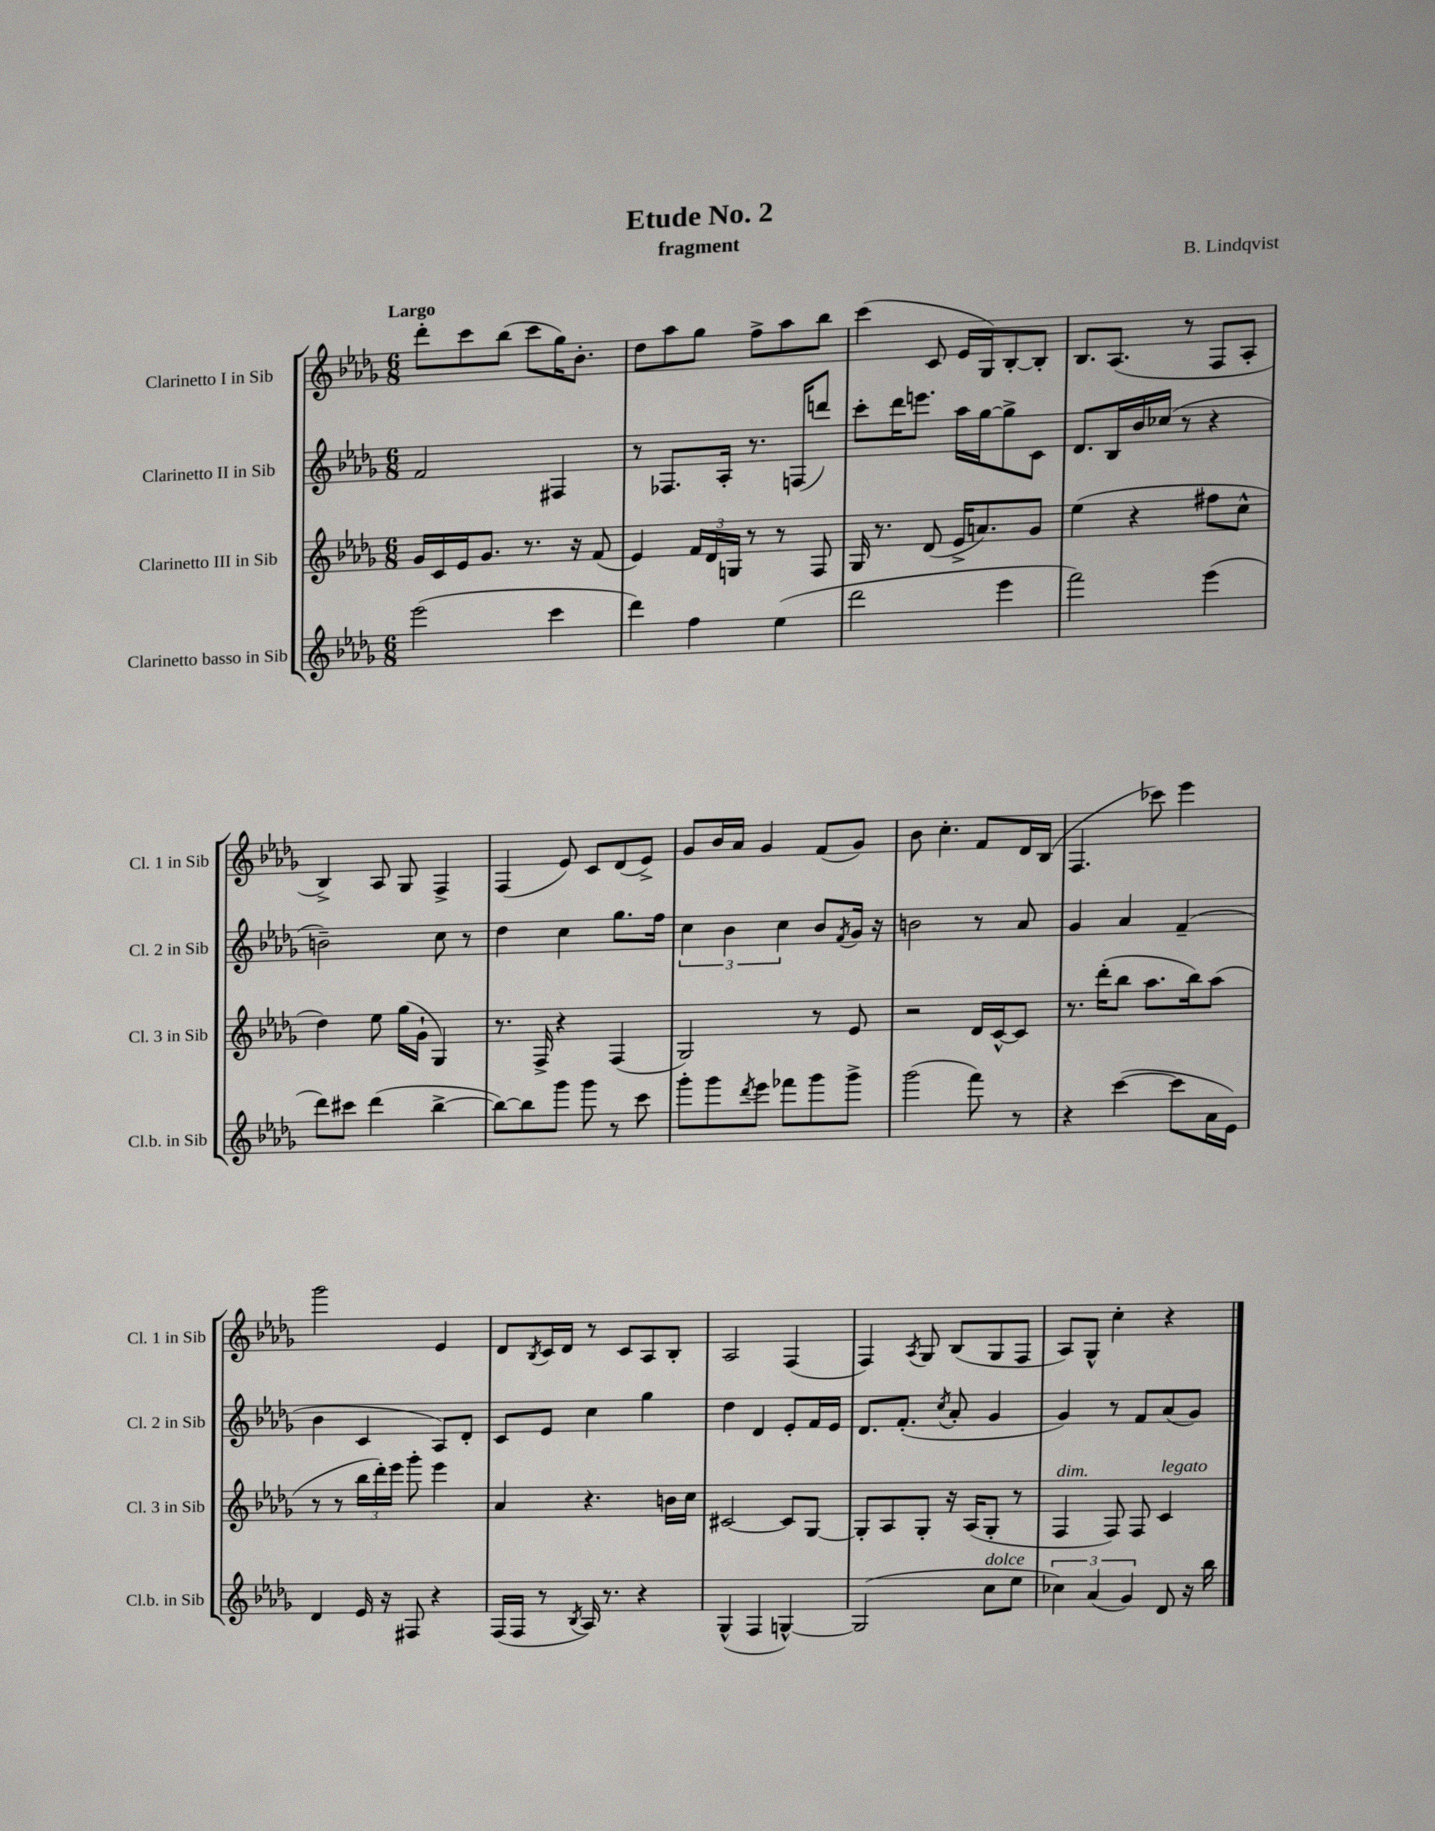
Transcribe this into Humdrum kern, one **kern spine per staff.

**kern	**kern	**kern	**kern
*staff4	*staff3	*staff2	*staff1
*clefG2	*clefG2	*clefG2	*clefG2
*k[b-e-a-d-g-]	*k[b-e-a-d-g-]	*k[b-e-a-d-g-]	*k[b-e-a-d-g-]
*M6/8	*M6/8	*M6/8	*M6/8
(2eee-	16g-	2f	8ddd-'
.	16c	.	.
.	16e-	.	8ccc
.	8.g-	.	.
.	.	.	(8bb-
.	8.r	.	8ccc
4ccc	.	4F#	16gg-)
.	16r	.	8.b-'
.	(8f	.	.
=	=	=	=
4ddd-)	4e-)	8r	8dd-
.	.	8.F-	8aa-
4ff	24f	.	8gg-
.	24d-	.	.
.	.	16A-'	.
.	24G	.	.
.	8r	8.r	8ff^
(4ee-	8r	.	8aa-
.	.	(16F	.
.	8F	8ddd)	8bb-
=	=	=	=
2ddd-	16G-	8ccc'	(4ccc
.	8.r	.	.
.	.	16ddd-	.
.	.	8.eee	.
.	(8d-	.	8c
.	16e-^	16aa-	16e-
.	8.a)	[16gg-	16G-)
4eee-	.	8gg-^]	[8B-'
.	8g-	8c	8B-']
=	=	=	=
2fff)	(4ee-	8.d-	8.B-
.	.	16B-	(8.A-
.	4r	16b-	.
.	.	(16cc-	.
.	.	8r	8r
(4eee-	8ff#	4r	8F
.	8cc^^	.	8A-'
=	=	=	=
8ddd-)	4dd-)	2b~)	4B-^)
8ccc#	.	.	.
(4ddd-	8ee-	.	8A-
.	(16gg-	.	8G-
.	16g-`	.	.
[4bb-^	4G-)	8cc	4F^
.	.	8r	.
=	=	=	=
8bb-_)	8.r	4dd-	(4F
8bb-]	.	.	.
.	16F^	.	.
8ggg-	4r	4cc	8e-)
8ggg-	.	.	8c
8r	(4F	8.gg-	(8d-
8ccc	.	.	8e-^)
.	.	16ff	.
=	=	=	=
8ggg-'	2G-)	6cc	8g-
8ggg-	.	.	16b-
.	.	6b-	.
.	.	.	16a-
8qddd-	.	.	.
8eee-	.	.	4g-
.	.	6cc	.
8fff-	.	.	.
8ggg-	8r	8b-	(8f
.	.	8qf	.
8ggg-^	8e-	16g-	8g-)
.	.	16r	.
=	=	=	=
(2ggg-	2r	2b	8b-
.	.	.	4.cc'
8fff)	16d-	8r	8f
.	[16c^^	.	.
8r	8c]	8a-	16d-
.	.	.	(16B-
=	=	=	=
4r	8.r	4g-	4.F
.	(16ddd-'	.	.
([4ccc	8bb-	4a-	.
.	8.aa-	.	8ccc-)
8ccc]	.	(4f~	4eee-
.	16bb-)	.	.
16a-	(8aa-	.	.
16e-)	.	.	.
=	=	=	=
4d-	8r	4b-	2ggg-
.	8r	.	.
16e-	24bb-	4c	.
.	24ddd-')	.	.
16r	.	.	.
.	24eee-	.	.
8F#	8ggg-'	.	.
4r	4eee-	8A-)	4e-
.	.	8d-'	.
=	=	=	=
(16F	4a-	8c	8d-
16F	.	.	.
.	.	.	8qB-
8r	.	8e-	16c
.	.	.	16d-
8qB-	.	.	.
16A-)	4.r	4cc	8r
8.r	.	.	.
.	.	.	8c
4r	.	4gg-	8A-
.	16b	.	8B-'
.	16cc	.	.
=	=	=	=
(4G-^^	[2c#	4dd-	2A-
4F	.	4d-	.
[4G^^)	8c#]	8e-'	(4F
.	[8G-	16f	.
.	.	16e-	.
=	=	=	=
(2G]	8G-']	8.d-	4F)
.	8A-	.	.
.	.	(8.f'	.
.	.	.	8qA-
.	8G-'	.	8G-
.	.	8qcc	.
.	16r	8a-'	(8B-
.	(16A-	.	.
8cc	8G-'	4g-	8G-
8ee-	8r	.	8F
=	=	=	=
6cc-)	4F	4g-)	8A-)
.	.	.	8G-^^
(6a-	.	.	.
.	8F)	8r	4cc'
6g-)	.	.	.
.	8F	8f	.
8d-	4c	(8a-	4r
16r	.	8g-)	.
16bb-	.	.	.
==	==	==	==
*-	*-	*-	*-
